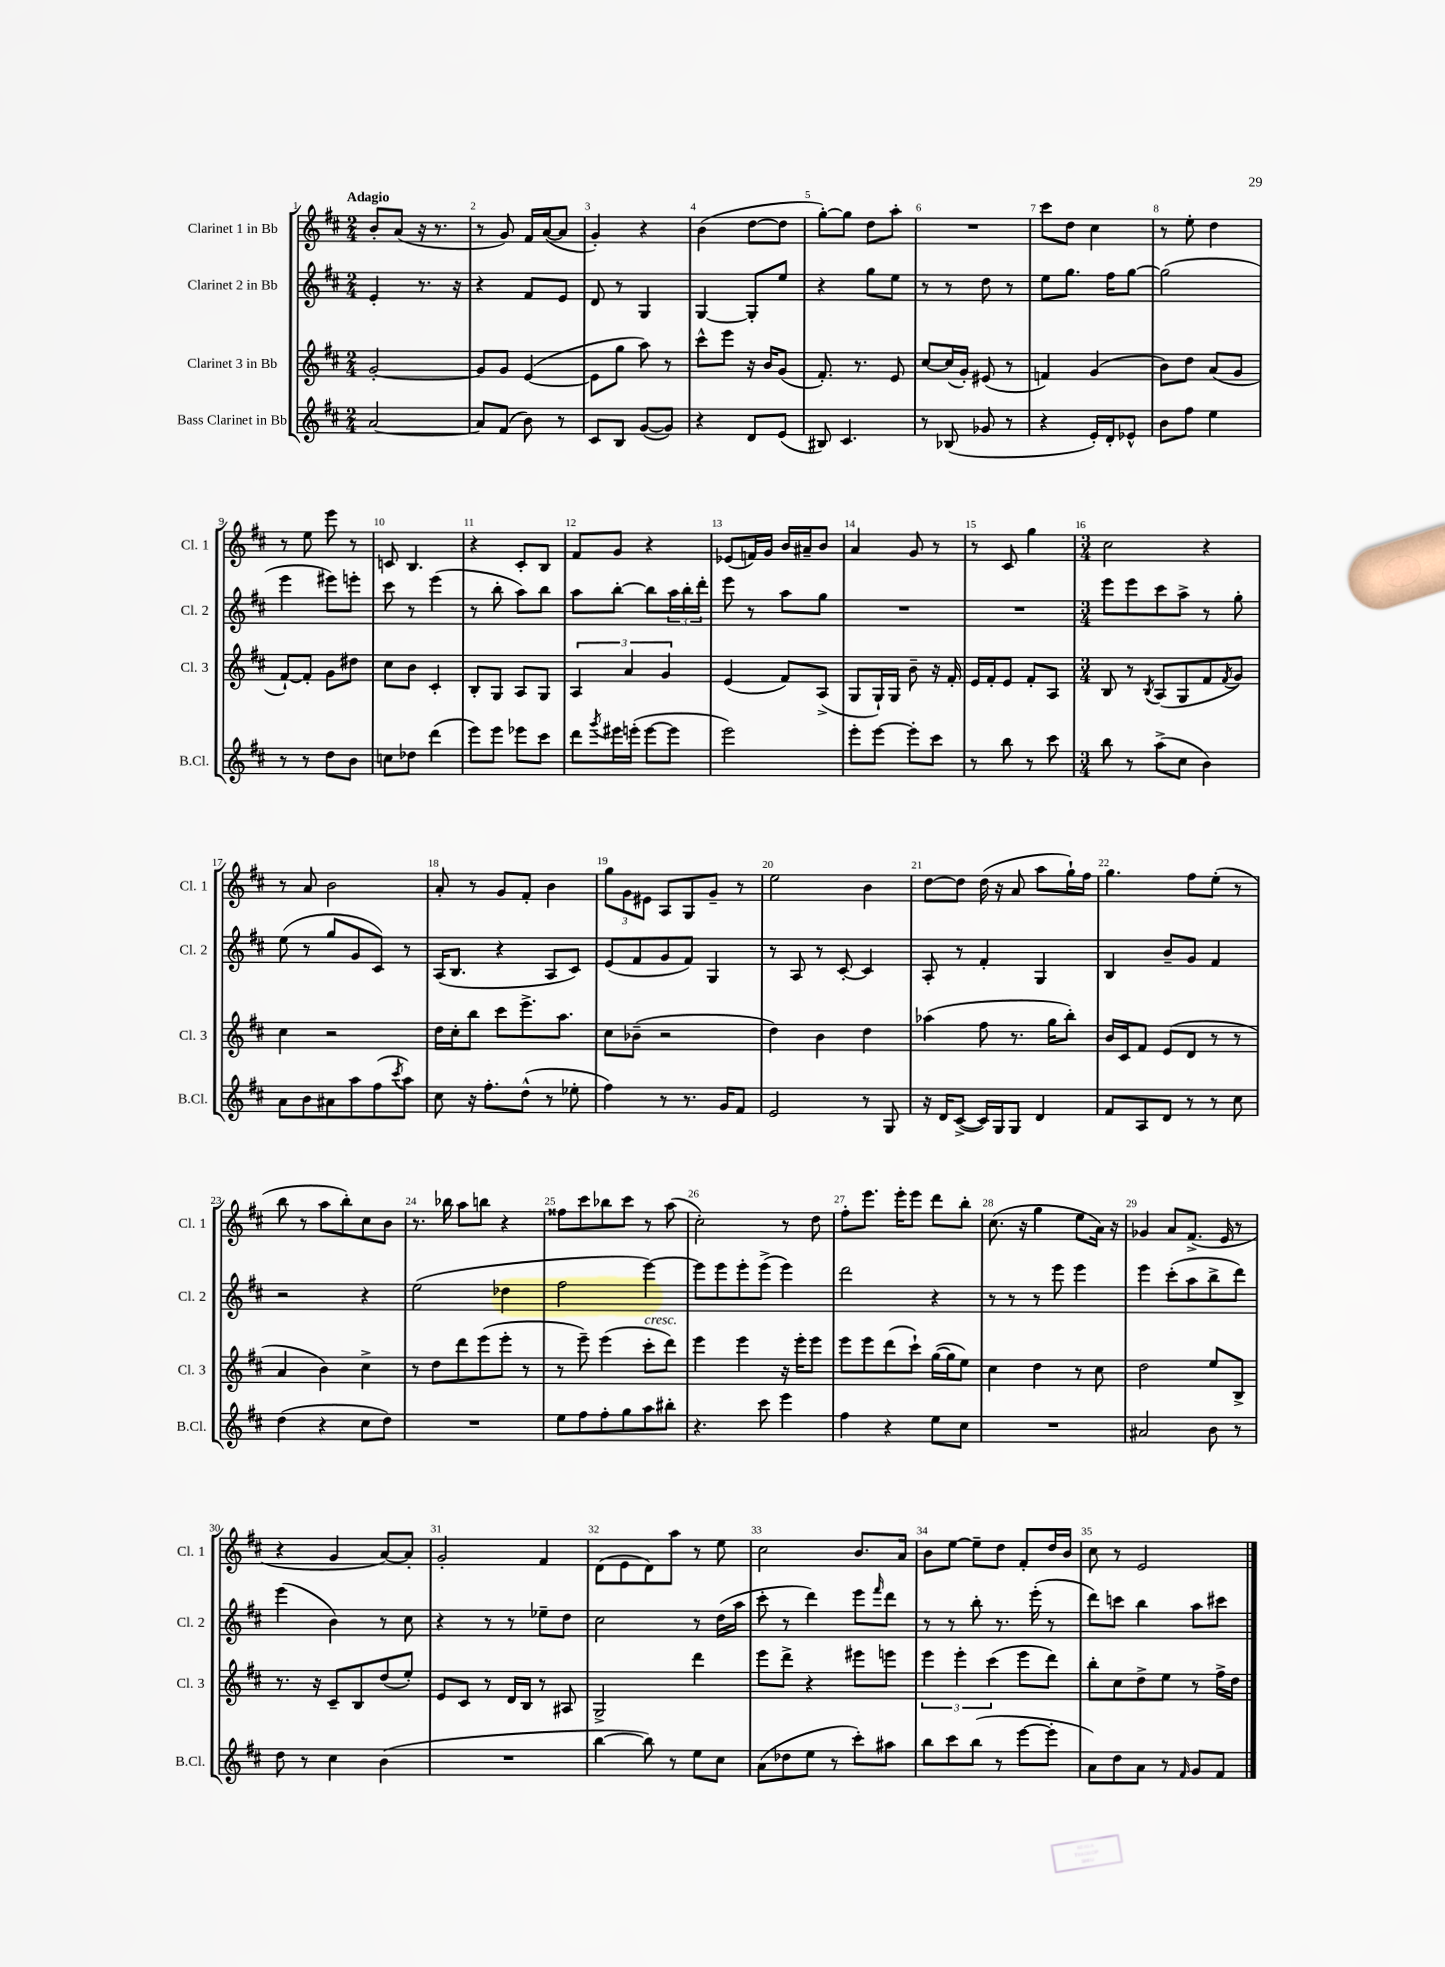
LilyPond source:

<<
\new StaffGroup <<
\new Staff = "s0" \with { instrumentName = "Clarinet 1 in Bb" shortInstrumentName = "Cl. 1" } {
    \clef treble \key d \major \numericTimeSignature \time 2/4 \tempo "Adagio"
    b'8-. a'8( r16 r8. |
    r8 g'8) fis'16 a'16~( a'8 |
    g'4-.) r4 |
    b'4( d''8~ d''8 |
    g''8~-.) g''8 d''8 a''8-. |
    R2 |
    cis'''8 d''8 cis''4 |
    r8 e''8-. d''4 |
    r8 e''8 e'''8 r8 |
    c'8 b4. |
    r4 cis'8-. b8 |
    fis'8 g'8 r4 |
    ees'8( f'16) g'16 b'16 ais'16-- b'8 |
    a'4 g'8 r8 |
    r8 cis'8 g''4 |
    \numericTimeSignature \time 3/4 cis''2 r4 |
    r8 a'8 b'2 |
    a'8-. r8 g'8 fis'8-. b'4 |
    \tuplet 3/2 { g''8 g'8 eis'8 } a8 g8 g'8-- r8 |
    e''2 b'4 |
    d''8~ d''8 d''16( r16 a'8 a''8 g''16-!) fis''16 |
    g''4. fis''8 e''8-.( r8 |
    b''8 r8 a''8 b''8-.) cis''8 b'8 |
    r8. bes''16 a''8 b''8 r4 |
    fisis''8 cis'''8 bes''8 cis'''8 r8 a''8( |
    cis''2-.) r8 d''8 |
    fis''8-. e'''8. e'''16-. e'''8 d'''8 b''8-. |
    cis''8.( r16 g''4 e''8 a'16) r16 |
    ges'4 a'8 fis'8.->( e'16 r8 |
    r4 g'4 a'8~) a'8-. |
    g'2-. fis'4 |
    d'8( e'8 d'8) a''8 r8 e''8 |
    cis''2 b'8. a'16 |
    b'8 e''8~ e''8-- d''8 fis'8-. d''16 b'16 |
    cis''8 r8 e'2 \bar "|." |
}
\new Staff = "s1" \with { instrumentName = "Clarinet 2 in Bb" shortInstrumentName = "Cl. 2" } {
    \clef treble \key d \major \numericTimeSignature \time 2/4
    e'4-. r8. r16 |
    r4 fis'8 e'8 |
    d'8 r8 g4 |
    g4~ g8-. e''8 |
    r4 g''8 e''8 |
    r8 r8 d''8 r8 |
    e''8 g''8. fis''16 g''8~ |
    g''2( |
    e'''4 eis'''8) e'''8-. |
    cis'''8 r8 e'''4( |
    r8 b''8-. a''8) b''8 |
    a''8 b''8~-. b''8 \tuplet 3/2 { a''16 b''16-. d'''16-. } |
    e'''8 r8 a''8 g''8 |
    R2 |
    R2 |
    \numericTimeSignature \time 3/4 e'''8 e'''8 cis'''8 a''8-> r8 g''8-. |
    e''8( r8 g''8 g'8 cis'8) r8 |
    a16( b8. r4 a8 cis'8) |
    e'8( fis'8 g'8 fis'8) g4 |
    r8 a8 r8 cis'8~-. cis'4 |
    a8-. r8 fis'4-. g4 |
    b4 b'8-- g'8 fis'4 |
    r2 r4 |
    e''2( des''4 |
    fis''2 e'''4~) |
    e'''8 e'''8 e'''8-. e'''8->( e'''4) |
    d'''2 r4 |
    r8 r8 r8 e'''8 e'''4 |
    e'''4 cis'''8-.( a''8 b''8-> d'''8) |
    e'''4( b'4) r8 cis''8 |
    r4 r8 r8 ees''8-- d''8 |
    cis''2 r8 d''16( a''16 |
    cis'''8-. r8 d'''4) e'''8 \grace { fis'''16 } d'''8 |
    r8 r8 b''8-. r8. e'''16-.( r8 |
    d'''8) c'''8 b''4 a''8 cis'''8 \bar "|." |
}
\new Staff = "s2" \with { instrumentName = "Clarinet 3 in Bb" shortInstrumentName = "Cl. 3" } {
    \clef treble \key d \major \numericTimeSignature \time 2/4
    g'2~-. |
    g'8 g'8 e'4~( |
    e'8 g''8 a''8) r8 |
    cis'''8-^ e'''8 r16 b'16 g'8( |
    fis'8.-.) r8. e'8 |
    cis''8~ cis''16( g'16-.) eis'8( r8 |
    f'4) g'4( |
    b'8) d''8 a'8( g'8 |
    fis'8~-!) fis'8-. g'8 dis''8 |
    cis''8 b'8 cis'4-. |
    b8-. g8 a8 g8 |
    \tuplet 3/2 { a4 a'4 g'4 } |
    e'4( fis'8) a8->( |
    g8 g16-!) g16 b'8-- r16 fis'16-. |
    e'16 fis'16-. e'8 fis'8-. a8 |
    \numericTimeSignature \time 3/4 b8 r8 \acciaccatura { b8 } a8( g8 fis'8 \acciaccatura { fis'8 } g'8) |
    cis''4 r2 |
    d''16 cis''16-. b''8 cis'''8 e'''8.-> a''8. |
    cis''8 bes'8--( r2 |
    d''4) b'4 d''4 |
    aes''4( fis''8 r8. g''16 b''8-.) |
    b'16 cis'16 fis'8 e'8( d'8 r8 r8 |
    a'4 b'4) cis''4-> |
    r8 d''8 d'''8 e'''8( e'''8-. r8 |
    r8 e'''8--) e'''4( cis'''8-.^\markup { \italic "cresc." } d'''8) |
    e'''4 e'''4 r16 e'''16-. e'''8 |
    e'''8 e'''8 d'''8( cis'''8-!) g''16~( g''16 e''8) |
    cis''4 d''4 r8 cis''8 |
    d''2 e''8 b8-> |
    r8. r16 cis'8-- b8 d''8( e''8-.) |
    e'8 cis'8 r8 d'16 b16 r8 ais8 |
    g2-> d'''4 |
    e'''8 d'''8-> r4 eis'''8 e'''8 |
    \tuplet 3/2 { e'''4 e'''4-. cis'''4( } e'''8 d'''8) |
    b''8-. cis''8 d''8-> e''8 r8 fis''16-> d''16 \bar "|." |
}
\new Staff = "s3" \with { instrumentName = "Bass Clarinet in Bb" shortInstrumentName = "B.Cl." } {
    \clef treble \key d \major \numericTimeSignature \time 2/4
    a'2~ |
    a'8 fis'8( b'8) r8 |
    cis'8 b8 g'8~( g'8) |
    r4 d'8 e'8( |
    bis8) cis'4. |
    r8 bes8( ges'8 r8 |
    r4 e'16-.) d'16-. ees'8-^ |
    b'8 fis''8 e''4 |
    r8 r8 d''8 b'8 |
    c''8 des''8 d'''4( |
    e'''8) e'''8 ees'''8 cis'''8 |
    d'''8 \acciaccatura { g'''8 } eis'''16 e'''16-.( e'''8~ e'''8 |
    e'''2) |
    e'''8-. e'''8~ e'''8-. cis'''8 |
    r8 b''8 r8 cis'''8 |
    \numericTimeSignature \time 3/4 b''8 r8 a''8->( cis''8 b'4) |
    a'8 b'8 ais'8 a''8 fis''8( \acciaccatura { cis'''8 } a''8) |
    cis''8 r16 fis''8.-. d''8-^( r8 ees''8-. |
    fis''4) r8 r8. g'16 fis'8 |
    e'2 r8 g8 |
    r16 d'16 cis'8~->( cis'16) g16 g8 d'4 |
    fis'8 a8 d'8 r8 r8 cis''8 |
    d''4( r4 cis''8 d''8) |
    R2. |
    e''8 fis''8 fis''8-. g''8 a''8 bis''8-. |
    r4. cis'''8 e'''4 |
    fis''4 r4 e''8 cis''8 |
    R2. |
    ais'2 b'8 r8 |
    d''8 r8 cis''4 b'4( |
    R2. |
    b''4~ b''8) r8 e''8 cis''8 |
    a'8( des''8 e''8 r8 cis'''8-.) ais''8 |
    b''8 cis'''8 b''8( r8 e'''8~ e'''8-. |
    a'8) d''8 a'8 r8 \grace { fis'16 } g'8 fis'8 \bar "|." |
}
>>
>>
\layout { \context { \Score \override BarNumber.break-visibility = ##(#f #t #t) barNumberVisibility = #all-bar-numbers-visible } }
